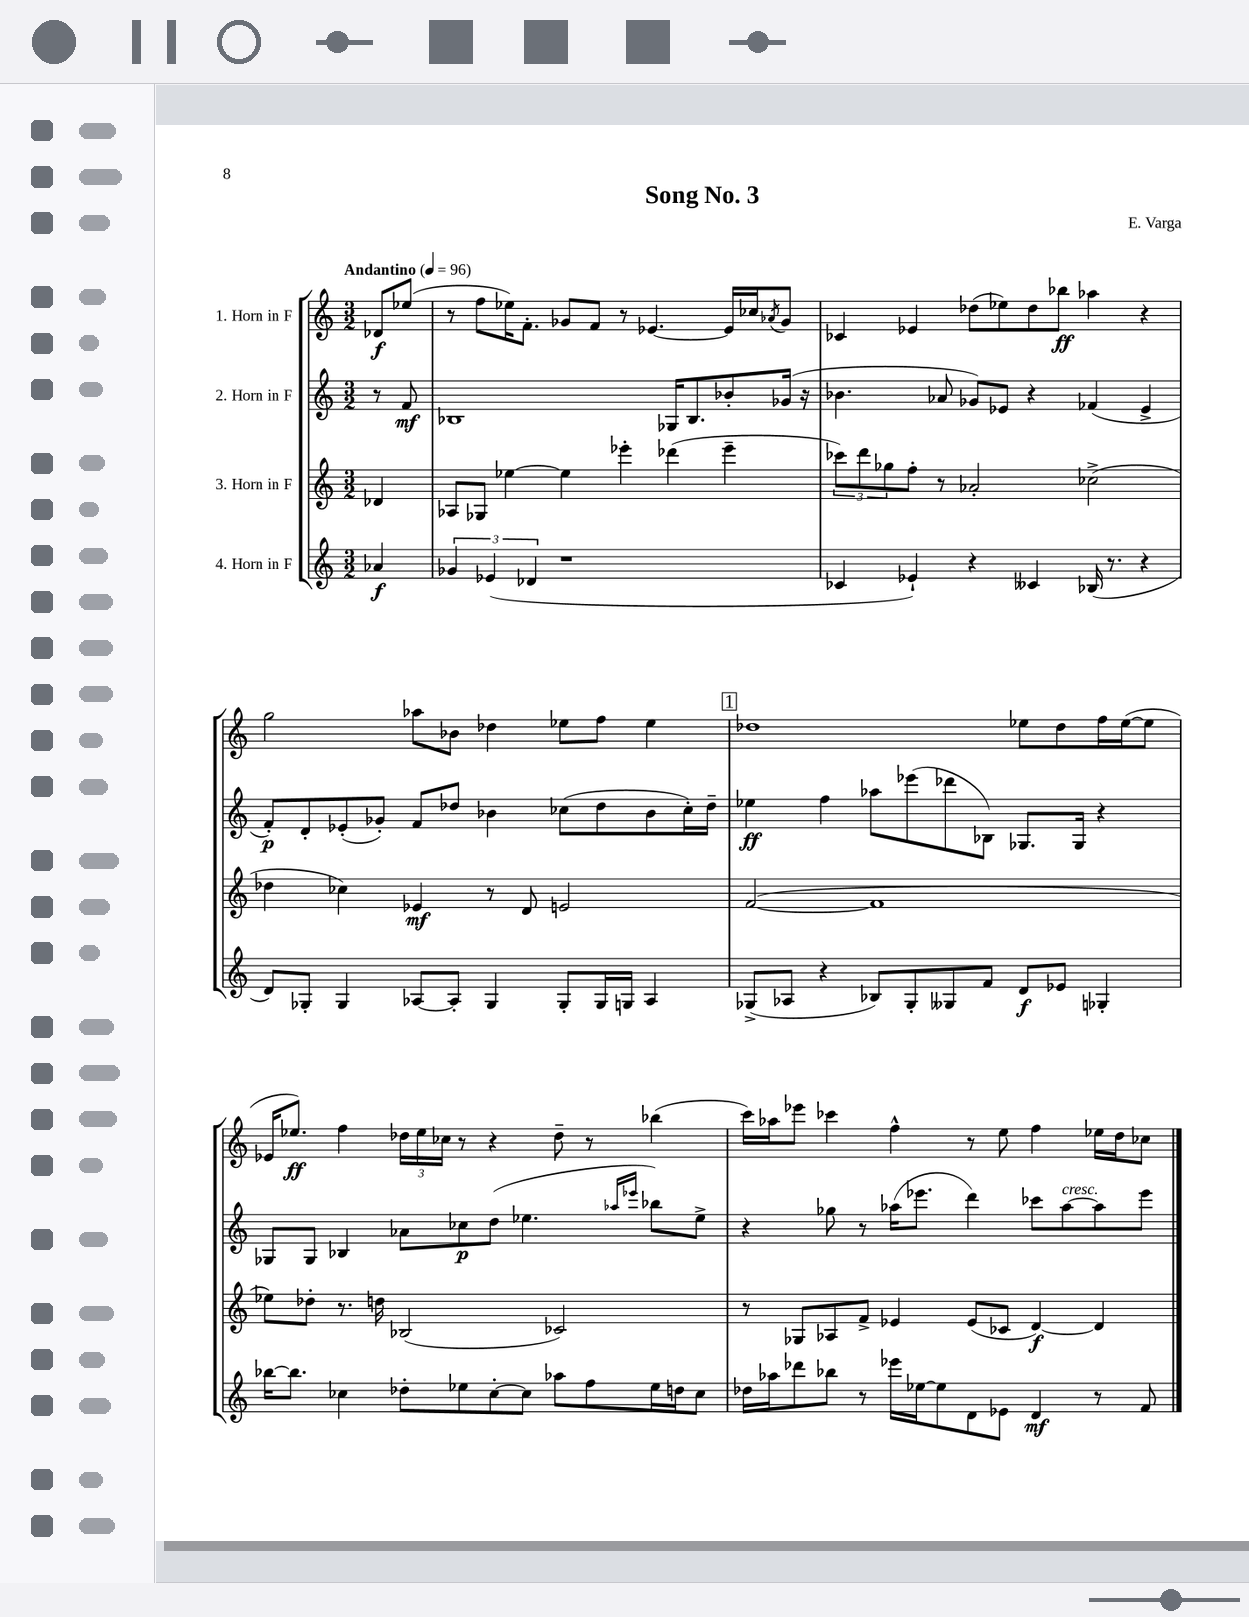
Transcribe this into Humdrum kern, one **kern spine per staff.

**kern	**kern	**kern	**kern
*staff4	*staff3	*staff2	*staff1
*clefG2	*clefG2	*clefG2	*clefG2
*k[]	*k[]	*k[]	*k[]
*M3/2	*M3/2	*M3/2	*M3/2
*MM96	*MM96	*MM96	*MM96
4a-	4d-	8r	8d-
.	.	8f	(8ee-
=	=	=	=
6g-	8A-	1B-	8r
.	8G-	.	8ff
(6e-	.	.	.
.	[4ee-	.	16ee-)
.	.	.	8.f'
6d-	.	.	.
1r	4ee-]	.	8g-
.	.	.	8f
.	4eee-'	.	8r
.	.	.	[4.e-
.	(4ddd-	16G-	.
.	.	8.B-	.
.	4eee-~	8b-'	16e-]
.	.	.	16cc-
.	.	.	8qa-
.	.	(16g-	8g-
.	.	16r	.
=	=	=	=
4c-	12ccc-)	4.b-	4c-
.	12ddd	.	.
.	12gg-	.	.
4e-`)	8ff'	.	4e-
.	8r	8a-	.
4r	2a-'	8g-)	(8dd-
.	.	8e-	8ee-)
4c--	.	4r	8dd-
.	.	.	8bb-
(16B-	(2cc-^	(4f-	4aa-
8.r	.	.	.
4r	.	4e-^	4r
=	=	=	=
8d)	4dd-	8f')	2gg
8G-'	.	8d'	.
4G-	4cc-)	(8e-'	.
.	.	8g-')	.
[8A-	4e-	8f	8aa-
8A-']	.	8dd-	8b-
4G-	8r	4b-	4dd-
.	8d	.	.
8G-'	2e	(8cc-	8ee-
16G-	.	8dd-	8ff
16G	.	.	.
4A-	.	8b-	4ee-
.	.	16cc-')	.
.	.	16dd-~	.
=	=	=	=
(8G-^	([2f	4ee-	1dd-
8A-	.	.	.
4r	.	4ff	.
8B-)	1f]	8aa-	.
8G-'	.	(8eee-	.
8G--	.	8ddd-	.
8f	.	8B-)	.
8d	.	8.G-	8ee-
8e-	.	.	8dd-
.	.	16G-	.
4G-'	.	4r	16ff
.	.	.	([16ee-
.	.	.	8ee-]
=	=	=	=
[16bb-	8ee-)	8G-	16e-
8.bb-]	.	.	8.ee-)
.	8dd-'	8G-	.
4cc-	8.r	4B-	4ff
.	16dd	.	.
8dd-'	(2B-	8a-	24dd-
.	.	.	24ee-
.	.	.	24cc-
8ee-	.	8cc-	8r
[8cc-'	.	(8dd	4r
8cc-]	.	4.ee-	.
8aa-	2c-)	.	8dd-~
8ff	.	.	8r
.	.	16qqaa-	.
.	.	16qqeee-	.
16ee-	.	8bb-)	(4bb-
16dd	.	.	.
8cc-	.	8ee-^	.
=	=	=	=
16dd-	8r	4r	16ccc)
16aa-	.	.	16aa-
8ddd-	8G-	.	8eee-
8bb-	8A-	8gg-	4ccc-
8r	8f^	8r	.
16eee-	4e-	(16aa-	4ff^^
[16ee-	.	8.eee-	.
8ee-]	.	.	.
8d	(8e-	4ddd)	8r
8e-	8c-	.	8ee
4d	[4d)	8ccc-	4ff
.	.	[8aa-	.
8r	4d]	8aa-]	16ee-
.	.	.	16dd
8f	.	8eee-	8cc-
==	==	==	==
*-	*-	*-	*-
